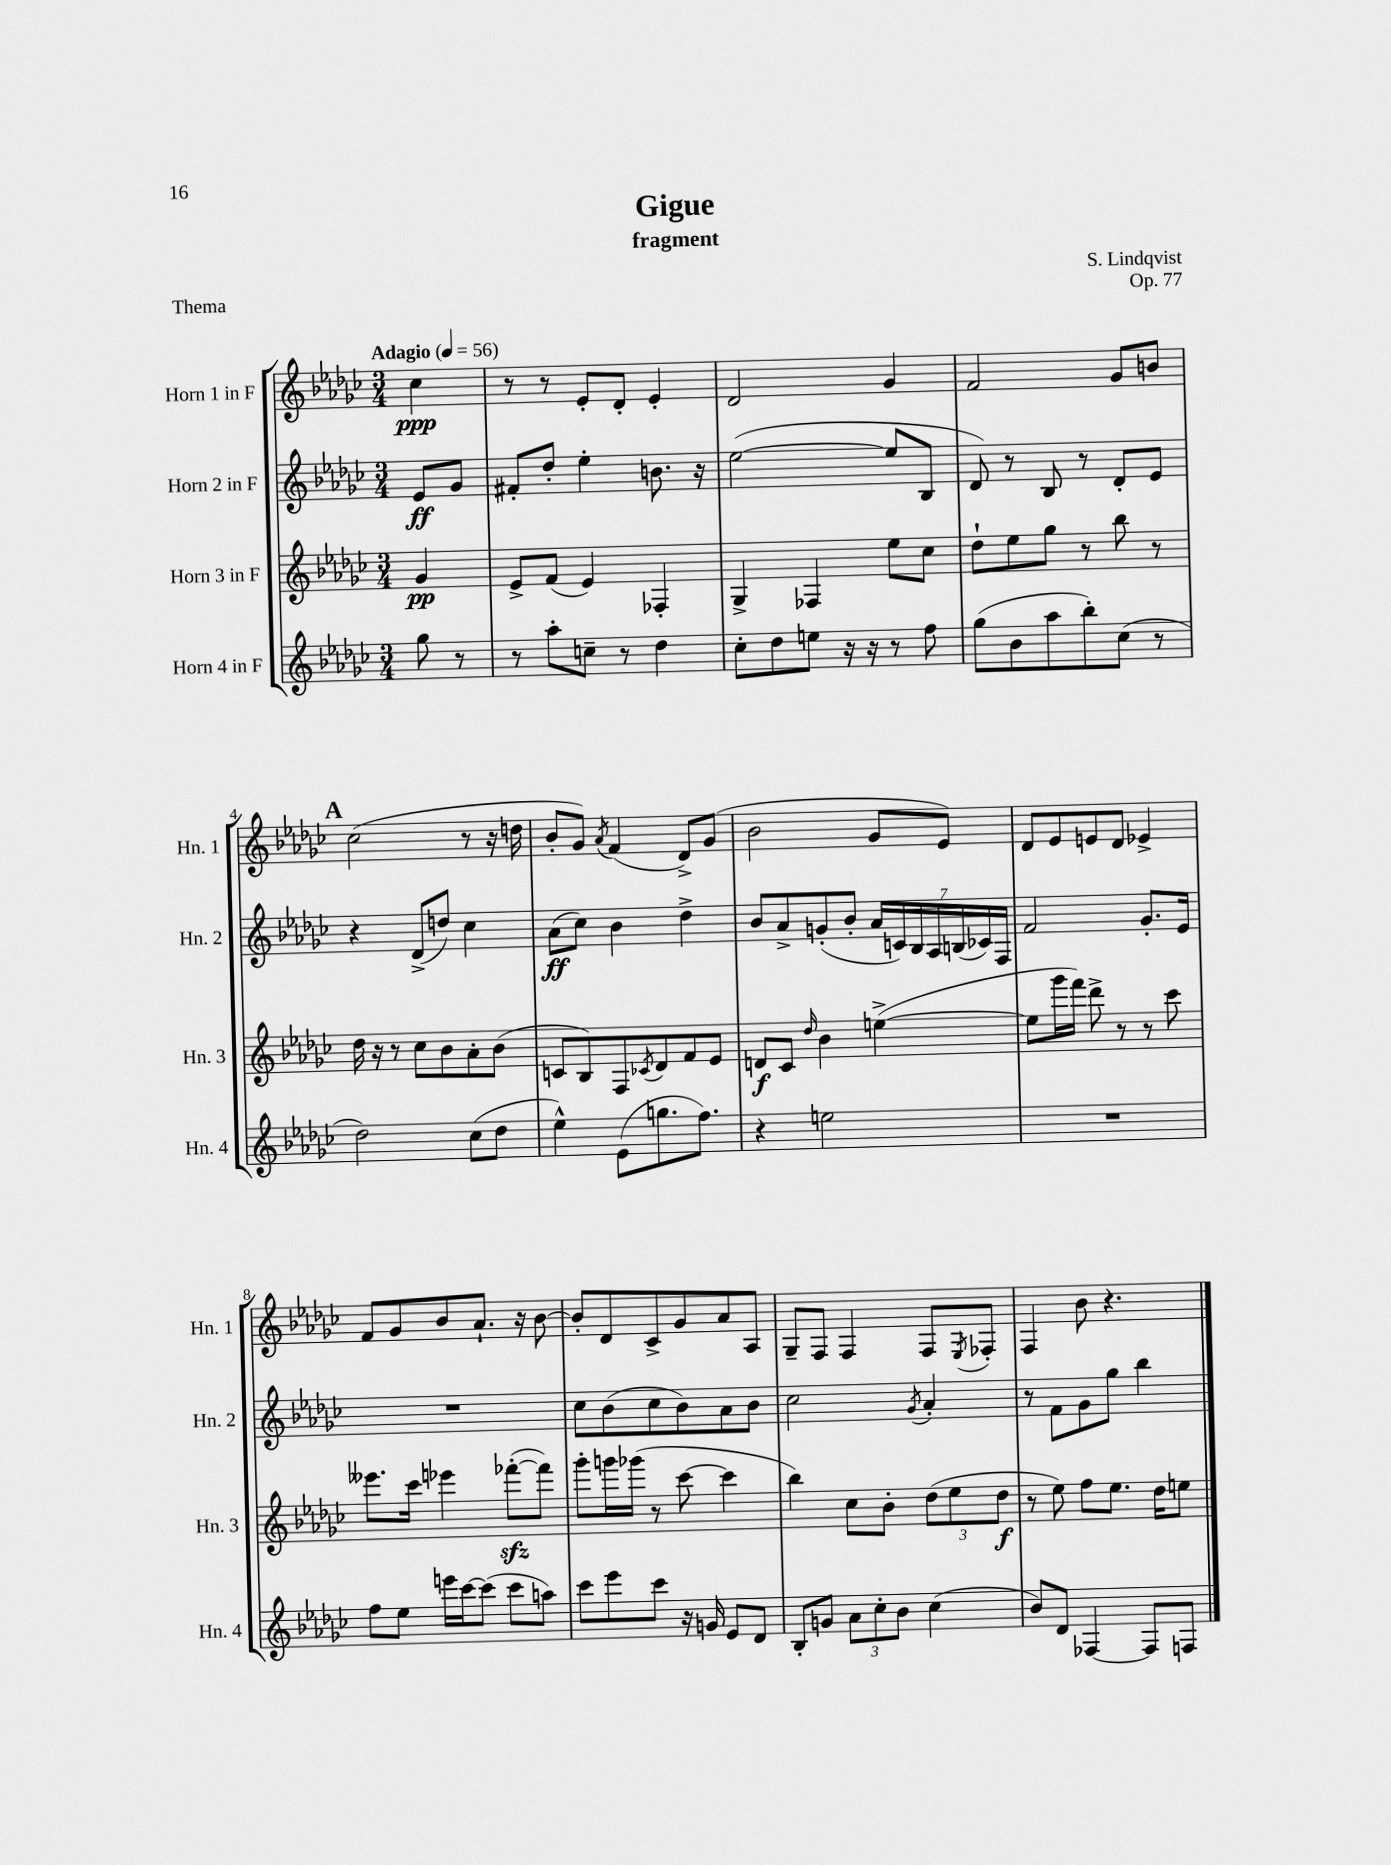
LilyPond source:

\header { title = "Gigue" composer = "S. Lindqvist" subtitle = "fragment" opus = "Op. 77" piece = "Thema" }
<<
\new StaffGroup <<
\new Staff = "s0" \with { instrumentName = "Horn 1 in F" shortInstrumentName = "Hn. 1" } {
    \clef treble \key ges \major \numericTimeSignature \time 3/4 \partial 4 \tempo "Adagio" 4 = 56
    ces''4\ppp |
    r8 r8 ees'8-. des'8-. ees'4-. |
    des'2 ges'4 |
    f'2 ges'8 b'8 |
    \mark \markup { \bold "A" } ces''2( r8 r16 d''16 |
    bes'8-. ges'8) \acciaccatura { aes'8 } f'4( des'8->) ges'8( |
    bes'2 ges'8 ees'8) |
    des'8 ees'8 e'8 des'8 ees'4-> |
    f'8 ges'8 bes'8 aes'8.-! r16 bes'8~ |
    bes'8-. des'8 ces'8-> ges'8 aes'8 aes8 |
    ges8-- f8 f4 f8 \acciaccatura { ees8 } fes8-. |
    f4 bes'8 r4. \bar "|." |
}
\new Staff = "s1" \with { instrumentName = "Horn 2 in F" shortInstrumentName = "Hn. 2" } {
    \clef treble \key ges \major \numericTimeSignature \time 3/4 \partial 4
    ees'8\ff ges'8 |
    fis'8-. des''8-. ees''4-. b'8. r16 |
    ees''2~( ees''8 bes8 |
    des'8) r8 bes8 r8 des'8-. ees'8 |
    \mark \markup { \bold "A" } r4 des'8->( d''8) ces''4 |
    aes'8\ff( ces''8) bes'4 des''4-> |
    bes'8 aes'8-> g'8-.( bes'8-. \tuplet 7/4 { aes'16 c'16) bes16 aes16 b16( ces'16) f16 } |
    f'2 ges'8.-. ees'16 |
    R2. |
    ces''8 bes'8( ces''8 bes'8) aes'8 bes'8 |
    ces''2 \acciaccatura { ges'8 } aes'4-. |
    r8 f'8 ges'8 ges''8 bes''4 \bar "|." |
}
\new Staff = "s2" \with { instrumentName = "Horn 3 in F" shortInstrumentName = "Hn. 3" } {
    \clef treble \key ges \major \numericTimeSignature \time 3/4 \partial 4
    ges'4\pp |
    ees'8-> f'8( ees'4) fes4-. |
    ges4-> fes4 ees''8 ces''8 |
    des''8-! ees''8 ges''8 r8 bes''8 r8 |
    \mark \markup { \bold "A" } des''16 r16 r8 ces''8 bes'8 aes'8-. bes'8( |
    c'8 bes8) f8 \acciaccatura { ces'8 } des'8 f'8 ees'8 |
    d'8\f ces'8 \grace { des''16 } bes'4 e''4~->( |
    e''8 ges'''16 f'''16) des'''8-> r8 r8 ces'''8 |
    eeses'''8. ces'''16 ees'''4 fes'''8~-.\sfz( fes'''8) |
    ges'''8-. g'''16 ges'''16( r8 ces'''8~ ces'''4 |
    bes''4) ces''8 bes'8-. \tuplet 3/2 { des''8( ees''8 des''8\f } |
    r8 ees''8) f''8 ees''8. des''16 e''8 \bar "|." |
}
\new Staff = "s3" \with { instrumentName = "Horn 4 in F" shortInstrumentName = "Hn. 4" } {
    \clef treble \key ges \major \numericTimeSignature \time 3/4 \partial 4
    ges''8 r8 |
    r8 aes''8-. c''8-- r8 des''4 |
    ces''8-. des''8 e''8 r16 r16 r8 f''8 |
    ges''8( bes'8 aes''8 bes''8-.) ces''8( r8 |
    \mark \markup { \bold "A" } des''2) ces''8( des''8 |
    ees''4-^) ees'8( g''8. f''8.) |
    r4 e''2 |
    R2. |
    f''8 ees''8 e'''16 ces'''16~ ces'''8( ces'''8 a''8) |
    ces'''8 ees'''8 ces'''8 r16 g'16 ees'8 des'8 |
    bes8-. g'8 \tuplet 3/2 { aes'8 ces''8-. bes'8 } ces''4( |
    bes'8) des'8 fes4~ fes8 f8 \bar "|." |
}
>>
>>
